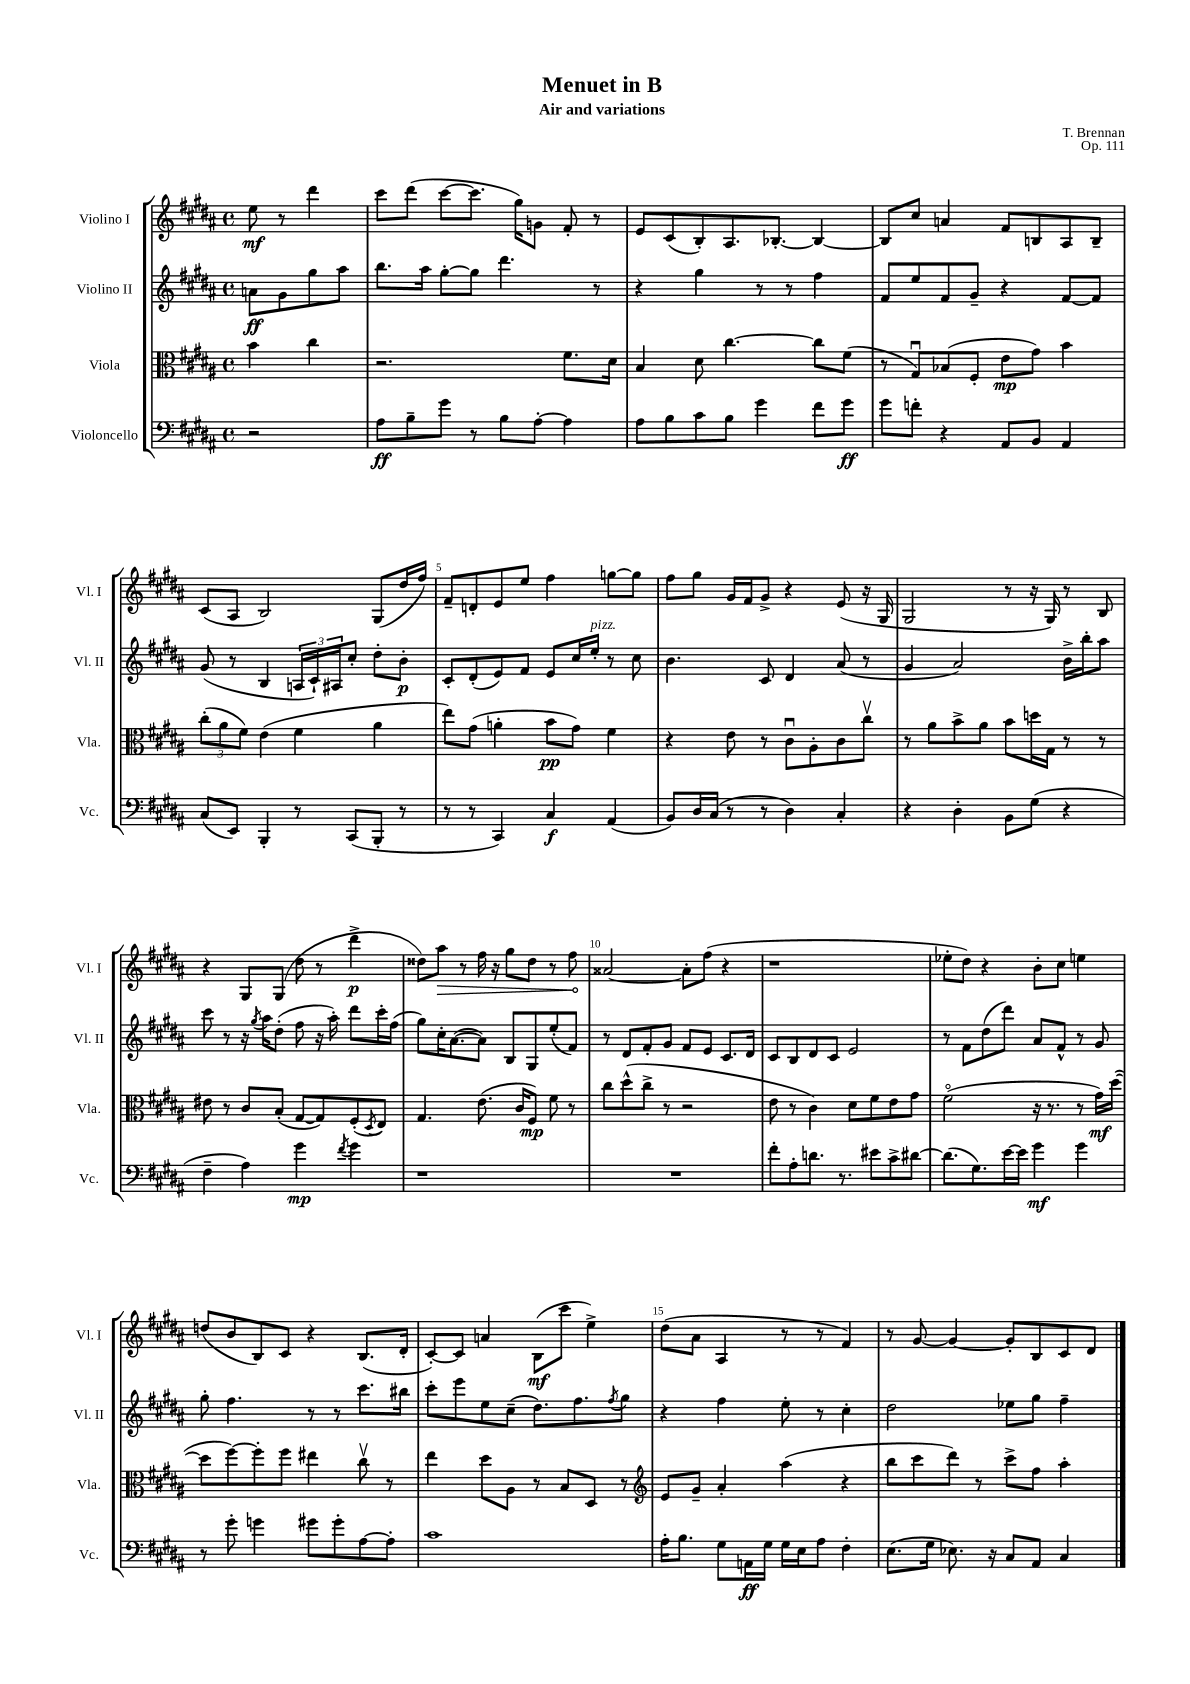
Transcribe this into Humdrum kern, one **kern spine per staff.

**kern	**kern	**kern	**kern
*staff4	*staff3	*staff2	*staff1
*clefF4	*clefC3	*clefG2	*clefG2
*k[f#c#g#d#a#]	*k[f#c#g#d#a#]	*k[f#c#g#d#a#]	*k[f#c#g#d#a#]
*M4/4	*M4/4	*M4/4	*M4/4
*met(c)	*met(c)	*met(c)	*met(c)
2r	4b\	8a\L	8ee\
.	.	8g#\	8r
.	4cc#\	8gg#\	4ddd#\
.	.	8aa#\J	.
=	=	=	=
8A#\L	2.r	8.bb\L	8ccc#\L
8B~\	.	.	(8ddd#\J
.	.	16aa#\Jk	.
8g#\J	.	[8gg#'\L	[8ccc#\L
8r	.	8gg#\]J	8.ccc#\]J
8B\L	.	4.ddd#\	.
.	.	.	16gg#\LK)
[8A#'\J	.	.	8g\J
4A#\]	8.f#\L	.	8f#'/
.	.	8r	8r
.	16d#\Jk	.	.
=	=	=	=
8A#\L	4B/	4r	8e/L
8B\	.	.	(8c#/
8c#\	8d#\	4gg#\	8B'/)
8B\J	[4.cc#\	.	8.A#/
4g#\	.	8r	.
.	.	.	[8.B-'/J
.	.	8r	.
8f#\L	8cc#\]L	4ff#\	4B-/_
8g#\J	(8f#\J	.	.
=	=	=	=
8g#\L	8r	8f#/L	8B-/]L
8f'\J	8G#u/L)	8ee/	8cc#/J
4r	(8B-/	8f#/	4a/
.	8F#'/J	8g#~/J	.
8AA#/L	8e\L	4r	8f#/L
8BB/J	8g#\J)	.	8B/
4AA#/	4b\	[8f#/L	8A#/
.	.	8f#/]J	8B~/J
=	=	=	=
(8C#/L	(12cc#'\L	(8g#/	(8c#/L
.	12a#\	.	.
8EE/J)	.	8r	8A#/J
.	12f#\J)	.	.
4BBB'/	(4e\	4B/	2B/)
8r	4f#\	24A/LL	.
.	.	24c#`/)	.
.	.	24A#/J	.
(8CC#/L	.	8cc#'/J	.
8BBB'/J	4a#\	8dd#'\L	(8G#/L
8r	.	8b'\J	16dd#/L
.	.	.	16ff#/JJ)
=	=	=	=
8r	8ee\L)	8c#'/L	8f#~/L
8r	(8g#\J	(8d#'/	8d'/
4CC#/)	4a'\	8e/)	8e/
.	.	8f#/J	8ee/J
4C#/	8b\L	8e/L	4ff#\
.	8g#\J)	16cc#/L	.
.	.	16ee'/JJ	.
(4AA#/	4f#\	8r	[8gg\L
.	.	8cc#\	8gg\]J
=	=	=	=
8BB/L)	4r	4.b\	8ff#\L
16D#/L	.	.	8gg#\J
(16C#/JJ	.	.	.
8r	8e\	.	16g#/LL
.	.	.	16f#/J
8r	8r	8c#/	8g#^/J
4D#\)	8c#u\L	4d#/	4r
.	8A#'\	.	.
4C#'/	8c#\	(8a#/	(8e/
.	8cc#v\J	8r	16r
.	.	.	16G#/
=	=	=	=
4r	8r	4g#/	2G#/
.	8a#\L	.	.
4D#'\	8b^\	2a#/)	.
.	8a#\J	.	.
8BB\L	8b\L	.	8r
(8G#\J	16dd\L	.	16r
.	16G#\JJ	.	16G#/)
4r	8r	16b^\LL	8r
.	.	16bb'\J	.
.	8r	8aa#\J	8B/
=	=	=	=
4F#~\	8e#\	8ccc#\	4r
.	8r	8r	.
4A#\)	8c#/L	16r	8G#/L
.	.	8qgg#/	.
.	.	16aa#\LK	.
.	(8B'/J	(8dd#'\J	(8G#/J
4g#\	[8G#/L	8ff#\	8dd#\
.	8G#/])	16r	8r
.	.	16aa#'\)	.
8qf#/	.	.	.
4g#\	(8F#'/	8ddd#\L	4ddd#^\
.	8qD#/	.	.
.	8E/J)	16ccc#'\L	.
.	.	(16ff#\JJ	.
=	=	=	=
1r	4.G#/	8gg#\L)	8dd##\L)
.	.	16cc#'\K	8aa#\J
.	.	([8.a#\	.
.	.	.	8r
.	(8.e\	8a#\]J)	16ff#\
.	.	.	16r
.	.	8B/L	8gg#\L
.	16c#/LK	.	.
.	8F#/J)	8G#/	8dd##\J
.	8f#\	(8ee'/	8r
.	8r	8f#/J)	8ff#\
=	=	=	=
1r	8cc#\L	8r	[2a##/
.	(8dd#^^\	8d#/L	.
.	8cc#^\J	8f#'/	.
.	8r	8g#/J	.
.	2r	8f#/L	8a##'\]L
.	.	8e/J	(8ff#\J
.	.	8.c#/L	4r
.	.	16d#/Jk	.
=	=	=	=
8f#'\L	8e\	8c#/L	1r
8A#'\	8r	8B/	.
8.d\J	4c#\)	8d#/	.
.	.	8c#/J	.
8.r	.	.	.
.	8d#\L	2e/	.
8e#\L	8f#\	.	.
8c#^\	8e\	.	.
[8d#\J	8g#\J	.	.
=	=	=	=
(8.d#\]L	(2f#o\	8r	8ee-'\L
.	.	8f#\L	8dd#\J)
8.G#\)	.	.	.
.	.	(8dd#\	4r
[16e\L	.	8ddd#\J)	.
16e\]JJ	.	.	.
4g#\	16r	8a#/L	8b'\L
.	8.r	.	.
.	.	8f#^^/J	8cc#\J
4g#\	8r	8r	4ee\
.	16g#\LL)	8g#/	.
.	([16dd#\JJ	.	.
=	=	=	=
8r	8dd#\]L	8gg#'\	(8dd/L
8g#'\	[8ff#\)	4.ff#\	8b/
4g\	8ff#'\]	.	8B/)
.	8ff#\J	.	8c#/J
8g#\L	4ee#\	8r	4r
8g#'\	.	8r	.
[8A#\	8cc#v\	8.ccc#\L	(8.B/L
8A#'\]J	8r	.	.
.	.	16bb#\Jk	16d#'/Jk
=	=	=	=
1c#	4ee\	8ccc#'\L	[8c#'/L)
.	.	8eee\	8c#/]J
.	8dd#\L	8ee\	4a/
.	8A#\J	(8cc#~\J	.
.	8r	8.dd#\L)	(8B\L
.	8B/L	.	8ccc#\J
.	.	8.ff#\	.
.	8D#/J	.	4ee^\)
.	.	8qff#/	.
.	8r	8gg#\J	.
=	=	=	=
*	*clefG2	*	*
16A#'\LK	8e/L	4r	(8dd#\L
8.B\J	.	.	.
.	8g#~/J	.	8a#\J
8G#\L	4a#'/	4ff#\	4A#/
16AA\L	.	.	.
16G#\JJ	.	.	.
16G#\LL	(4aa#\	8ee'\	8r
16E\J	.	.	.
8A#\J	.	8r	8r
4F#'\	4r	4cc#'\	4f#/)
=	=	=	=
(8.E\L	8bb\L	2dd#\	8r
.	8ccc#\	.	[8g#/
16G#\Jk	.	.	.
8.E-\)	8ddd#\J)	.	4g#/_
.	8r	.	.
16r	.	.	.
8C#/L	8ccc#^\L	8ee-\L	8g#'/]L
8AA#/J	8ff#\J	8gg#\J	8B/
4C#/	4aa#'\	4ff#~\	8c#/
.	.	.	8d#/J
==	==	==	==
*-	*-	*-	*-
